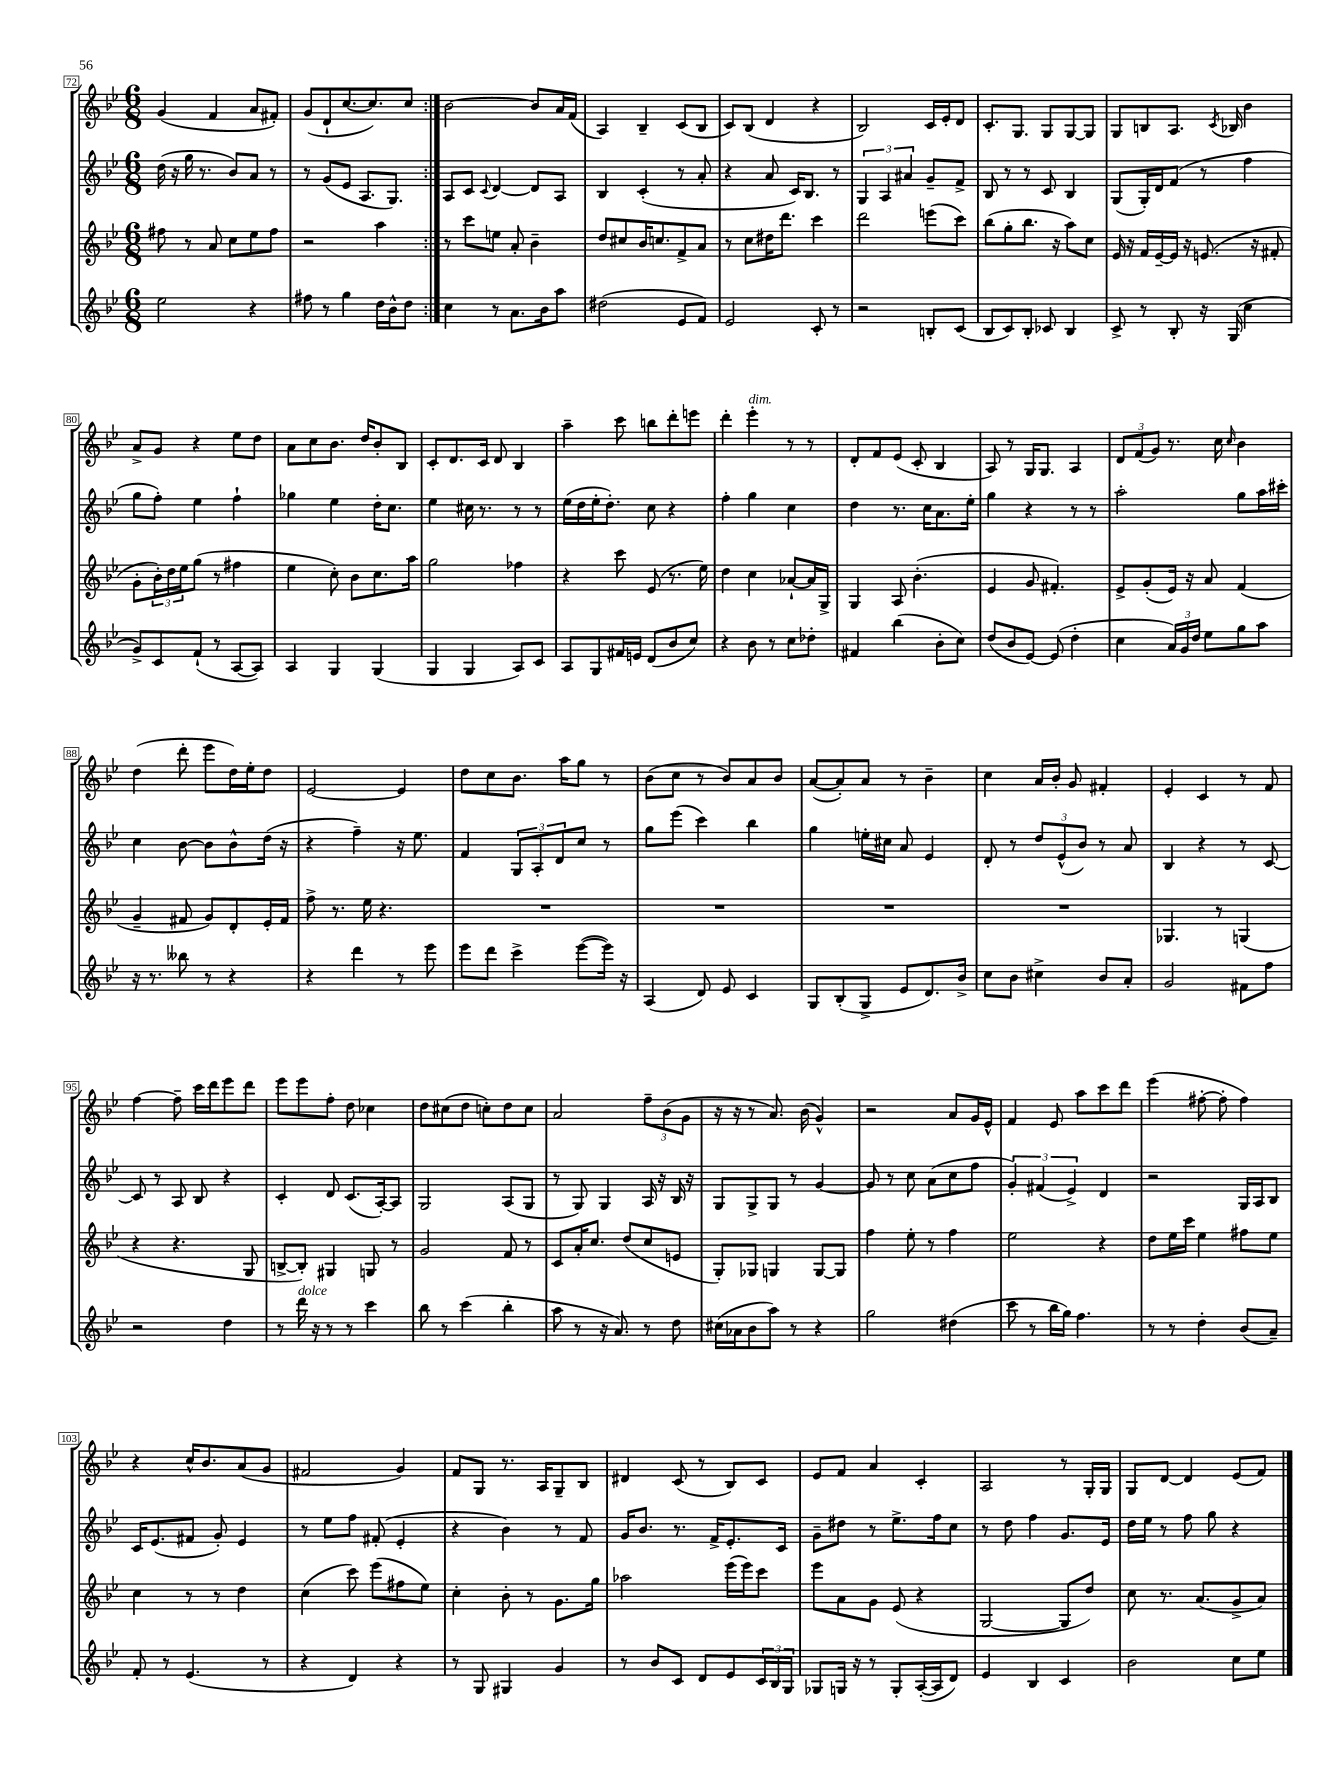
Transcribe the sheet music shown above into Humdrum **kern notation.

**kern	**kern	**kern	**kern
*staff4	*staff3	*staff2	*staff1
*clefG2	*clefG2	*clefG2	*clefG2
*k[b-e-]	*k[b-e-]	*k[b-e-]	*k[b-e-]
*M6/8	*M6/8	*M6/8	*M6/8
2ee-	8ff#	(16dd	(4g
.	.	16r	.
.	8r	16gg	.
.	.	8.r	.
.	8a	.	4f
.	8cc	8b-)	.
4r	8ee-	8a	8a
.	8ff#	8r	8f#')
=	=	=	=
8ff#	2r	8r	(8g
8r	.	(8g	8d`
4gg	.	8e-	[8.cc
.	.	8.A	.
.	.	.	8.cc])
16dd	4aa	.	.
16b-^^	.	8.G)	.
8dd	.	.	8cc
=:|!	=:|!	=:|!	=:|!
4cc	8r	8A	[2b-
.	8ccc	8c	.
.	.	8qqc	.
8r	8ee	[4d	.
8.a	8a'	.	.
.	4b-~	8d]	8b-]
16b-	.	.	.
8aa	.	8A	16a
.	.	.	(16f
=	=	=	=
(2dd#	8dd	4B-	4A)
.	8cc#	.	.
.	16b-	(4c'	4B-~
.	8.cc	.	.
8e-	8f^	8r	(8c
8f)	8a	8a'	8B-
=	=	=	=
2e-	8r	4r	8c)
.	8cc	.	(8B-
.	16dd#	8a	4d
.	8.ddd	.	.
.	.	16c)	.
.	.	8.B-	.
8c'	4ccc	.	4r
8r	.	8r	.
=	=	=	=
2r	2ddd	6G	2B-)
.	.	6A	.
.	.	6a#	.
8B'	(8eee	8g~	16c
.	.	.	16e-'
(8c	8ccc)	8f^	8d
=	=	=	=
8B-	(8bb-	8B-	8.c'
8c)	8gg'	8r	.
.	.	.	8.G
8B-'	8.bb-	8r	.
8c-	.	8c	8G
.	16r	.	.
4B-	8aa)	4B-	[8G
.	8cc	.	8G]
=	=	=	=
8c^	16e-	(8G	8G
.	16r	.	.
8r	16f	16G')	8B
.	[16e-~	16d	.
8B-'	16e-]	(8f	8.A
.	16r	.	.
16r	(8.e	8r	.
.	.	.	8qc
(16G	.	.	16B-
4cc	.	4ff	4b-
.	16r	.	.
.	8f#'	.	.
=	=	=	=
8g^)	8g'	8gg	8a^
8c	24b-')	8ff')	8g
.	24dd	.	.
.	24ee-	.	.
(8f`	(8gg	4ee-	4r
8r	8r	.	.
[8A	4ff#	4ff`	8ee-
8A])	.	.	8dd
=	=	=	=
4A	4ee-	4gg-	8a
.	.	.	8cc
4G	8cc')	4ee-	8.b-
.	8b-	.	.
.	.	.	16dd
(4G	8.cc	16dd'	8b-'
.	.	8.cc	.
.	.	.	8B-
.	16aa	.	.
=	=	=	=
4G	2gg	4ee-	8c'
.	.	.	8.d
4G	.	16cc#	.
.	.	8.r	16c
.	.	.	8d
8A)	4ff-	8r	4B-
8c	.	8r	.
=	=	=	=
8A	4r	(16ee-	4aa~
.	.	16dd	.
8G	.	16ee-'	.
.	.	8.dd')	.
16f#	8ccc	.	8ccc
16e	.	.	.
(8d	(8e-	8cc	8bb
8b-	8.r	4r	8ddd'
8cc)	.	.	8eee
.	16ee-)	.	.
=	=	=	=
4r	4dd	4ff'	4ddd'
8b-	4cc	4gg	4eee-'
8r	.	.	.
8cc	[8a-`	4cc	8r
8dd-'	16a-]	.	8r
.	16G^	.	.
=	=	=	=
4f#	4G	4dd	8d'
.	.	.	8f
(4bb-	8A	8.r	(8e-
.	(4.b-'	.	8c'
.	.	16cc	.
8b-'	.	8.a	4B-
8cc)	.	.	.
.	.	16ee-'	.
=	=	=	=
(8dd	4e-	4gg	8A)
8b-	.	.	8r
[8e-)	8g	4r	16G
.	.	.	8.G
(8e-]	4.f#')	.	.
4dd'	.	8r	4A
.	.	8r	.
=	=	=	=
4cc	8e-^	2aa'	12d
.	.	.	(12f
.	(8g'	.	.
.	.	.	12g)
24a)	16e-)	.	8.r
24g	.	.	.
.	16r	.	.
24dd	.	.	.
8ee-	8a	.	.
.	.	.	16cc
.	.	.	16qqcc
8gg	(4f	8gg	4b-
8aa	.	16aa	.
.	.	16ccc#'	.
=	=	=	=
16r	4g~	4cc	(4dd
8.r	.	.	.
8bb--	8f#	[8b-	8ddd'
8r	8g)	8b-]	8eee-
4r	8d'	8b-^^	16dd)
.	.	.	16ee-'
.	16e-'	(16dd	8dd
.	16f#	16r	.
=	=	=	=
4r	8ff^	4r	[2e-
.	8.r	.	.
4ddd	.	4ff~)	.
.	16ee-	.	.
.	4.r	.	.
8r	.	16r	4e-]
.	.	8.ee-	.
8eee-	.	.	.
=	=	=	=
8eee-	2.r	4f	8dd
8ddd	.	.	8cc
4ccc^	.	12G	8.b-
.	.	12A'	.
.	.	12d	.
.	.	.	16aa
([8eee-	.	8cc	8gg
16eee-])	.	8r	8r
16r	.	.	.
=	=	=	=
(4A	2.r	8gg	(8b-
.	.	(8eee-	8cc
8d)	.	4ccc)	8r
8e-	.	.	8b-)
4c	.	4bb-	8a
.	.	.	8b-
=	=	=	=
8G	2.r	4gg	([8a
(8B-'	.	.	8a'])
8G^	.	16ee'	8a
.	.	16cc#	.
8e-	.	8a	8r
8.d)	.	4e-	4b-~
16b-^	.	.	.
=	=	=	=
8cc	2.r	8d'	4cc
8b-	.	8r	.
4cc#^	.	12dd	16a
.	.	.	16b-'
.	.	(12e-^^	.
.	.	.	8g
.	.	12b-)	.
8b-	.	8r	4f#'
8a'	.	8a	.
=	=	=	=
2g	4.G-	4B-	4e-'
.	.	4r	4c
.	8r	.	.
8f#	(4G	8r	8r
8ff	.	[8c	8f
=	=	=	=
2r	4r	8c]	[4ff
.	.	8r	.
.	4.r	8A	8ff~]
.	.	8B-	16ccc
.	.	.	16ddd
4dd	.	4r	8eee-
.	8G	.	8ddd
=	=	=	=
8r	[8B^	4c'	8eee-
16ddd	8B'])	.	8eee-
16r	.	.	.
8r	4G#	8d	8ff'
8r	.	(8.c	8dd
4ccc	8G	.	4cc-
.	.	[16A')	.
.	8r	8A]	.
=	=	=	=
8bb-	2g	2G	8dd
8r	.	.	(8cc#
(4ccc	.	.	8dd
.	.	.	8cc')
4bb-'	8f	(8A	8dd
.	8r	8G	8cc
=	=	=	=
8aa	8c	8r	2a
8r	16a'	8G)	.
.	8.cc	.	.
16r	.	4G	.
8.a)	.	.	.
.	(8dd	.	.
8r	8cc	16A	12ff~
.	.	16r	.
.	.	.	(12b-
8dd	8e	16B-	.
.	.	.	12g
.	.	16r	.
=	=	=	=
(16cc#	8G')	8G	16r
16a-	.	.	16r
8b-	8G-	8G^	8r
8aa)	4G	8G	8.a)
8r	.	8r	.
.	.	.	(16b-
4r	[8G	[4g	4g^^)
.	8G]	.	.
=	=	=	=
2gg	4ff	8g]	2r
.	.	8r	.
.	8ee-'	8cc	.
.	8r	(8a	.
(4dd#	4ff	8cc	8a
.	.	8ff	16g
.	.	.	16e-^^
=	=	=	=
8ccc	2ee-	6g')	4f
8r	.	.	.
.	.	(6f#	.
16bb-	.	.	8e-
16gg)	.	.	.
.	.	6e-^)	.
4.ff	.	.	8aa
.	4r	4d	8ccc
.	.	.	8ddd
=	=	=	=
8r	8dd	2r	(4eee-
8r	16ee-	.	.
.	16ccc	.	.
4dd'	4ee-	.	[8ff#'
.	.	.	8ff#']
(8b-	8ff#	16G	4ff#)
.	.	16A	.
8a~)	8ee-	8B-	.
=	=	=	=
8f'	4cc	16c	4r
.	.	(8.e-	.
8r	.	.	.
(4.e-	8r	8f#	16cc^^
.	.	.	8.b-
.	8r	8g')	.
.	4dd	4e-	(8a
8r	.	.	8g
=	=	=	=
4r	(4cc	8r	2f#
.	.	8ee-	.
4d)	8ccc)	8ff	.
.	(8eee-	(8f#'	.
4r	8ff#	4e-'	4g)
.	8ee-)	.	.
=	=	=	=
8r	4cc'	4r	8f
8G	.	.	8G
4G#	8b-'	4b-)	8.r
.	8r	.	.
.	.	.	16A
4g	8.g	8r	8G~
.	.	8f	8B-
.	16gg	.	.
=	=	=	=
8r	2aa-	16g	4d#
.	.	8.b-	.
8b-	.	.	.
8c	.	8.r	(8c
8d	.	.	8r
.	.	16f^	.
8e-	(16eee-	8.e-'	8B-)
.	16eee-)	.	.
24c	8ccc	.	8c
24B-	.	.	.
.	.	16c	.
24G	.	.	.
=	=	=	=
8G-	8eee-	8g~	8e-
16G	8a	8dd#	8f
16r	.	.	.
8r	8g	8r	4a
8G'	(8e-	8.ee-^	.
([16A'	4r	.	4c'
16A]	.	16ff	.
8d)	.	8cc	.
=	=	=	=
4e-	[2G	8r	2A
.	.	8dd	.
4B-	.	4ff	.
4c	8G]	8.g	8r
.	8dd)	.	16G'
.	.	16e-	16G
=	=	=	=
2b-	8cc	16dd	8G
.	.	16ee-	.
.	8.r	8r	[8d
.	.	8ff	4d]
.	(8.a	.	.
.	.	8gg	.
8cc	8g^	4r	(8e-
8ee-	8a)	.	8f)
==	==	==	==
*-	*-	*-	*-
